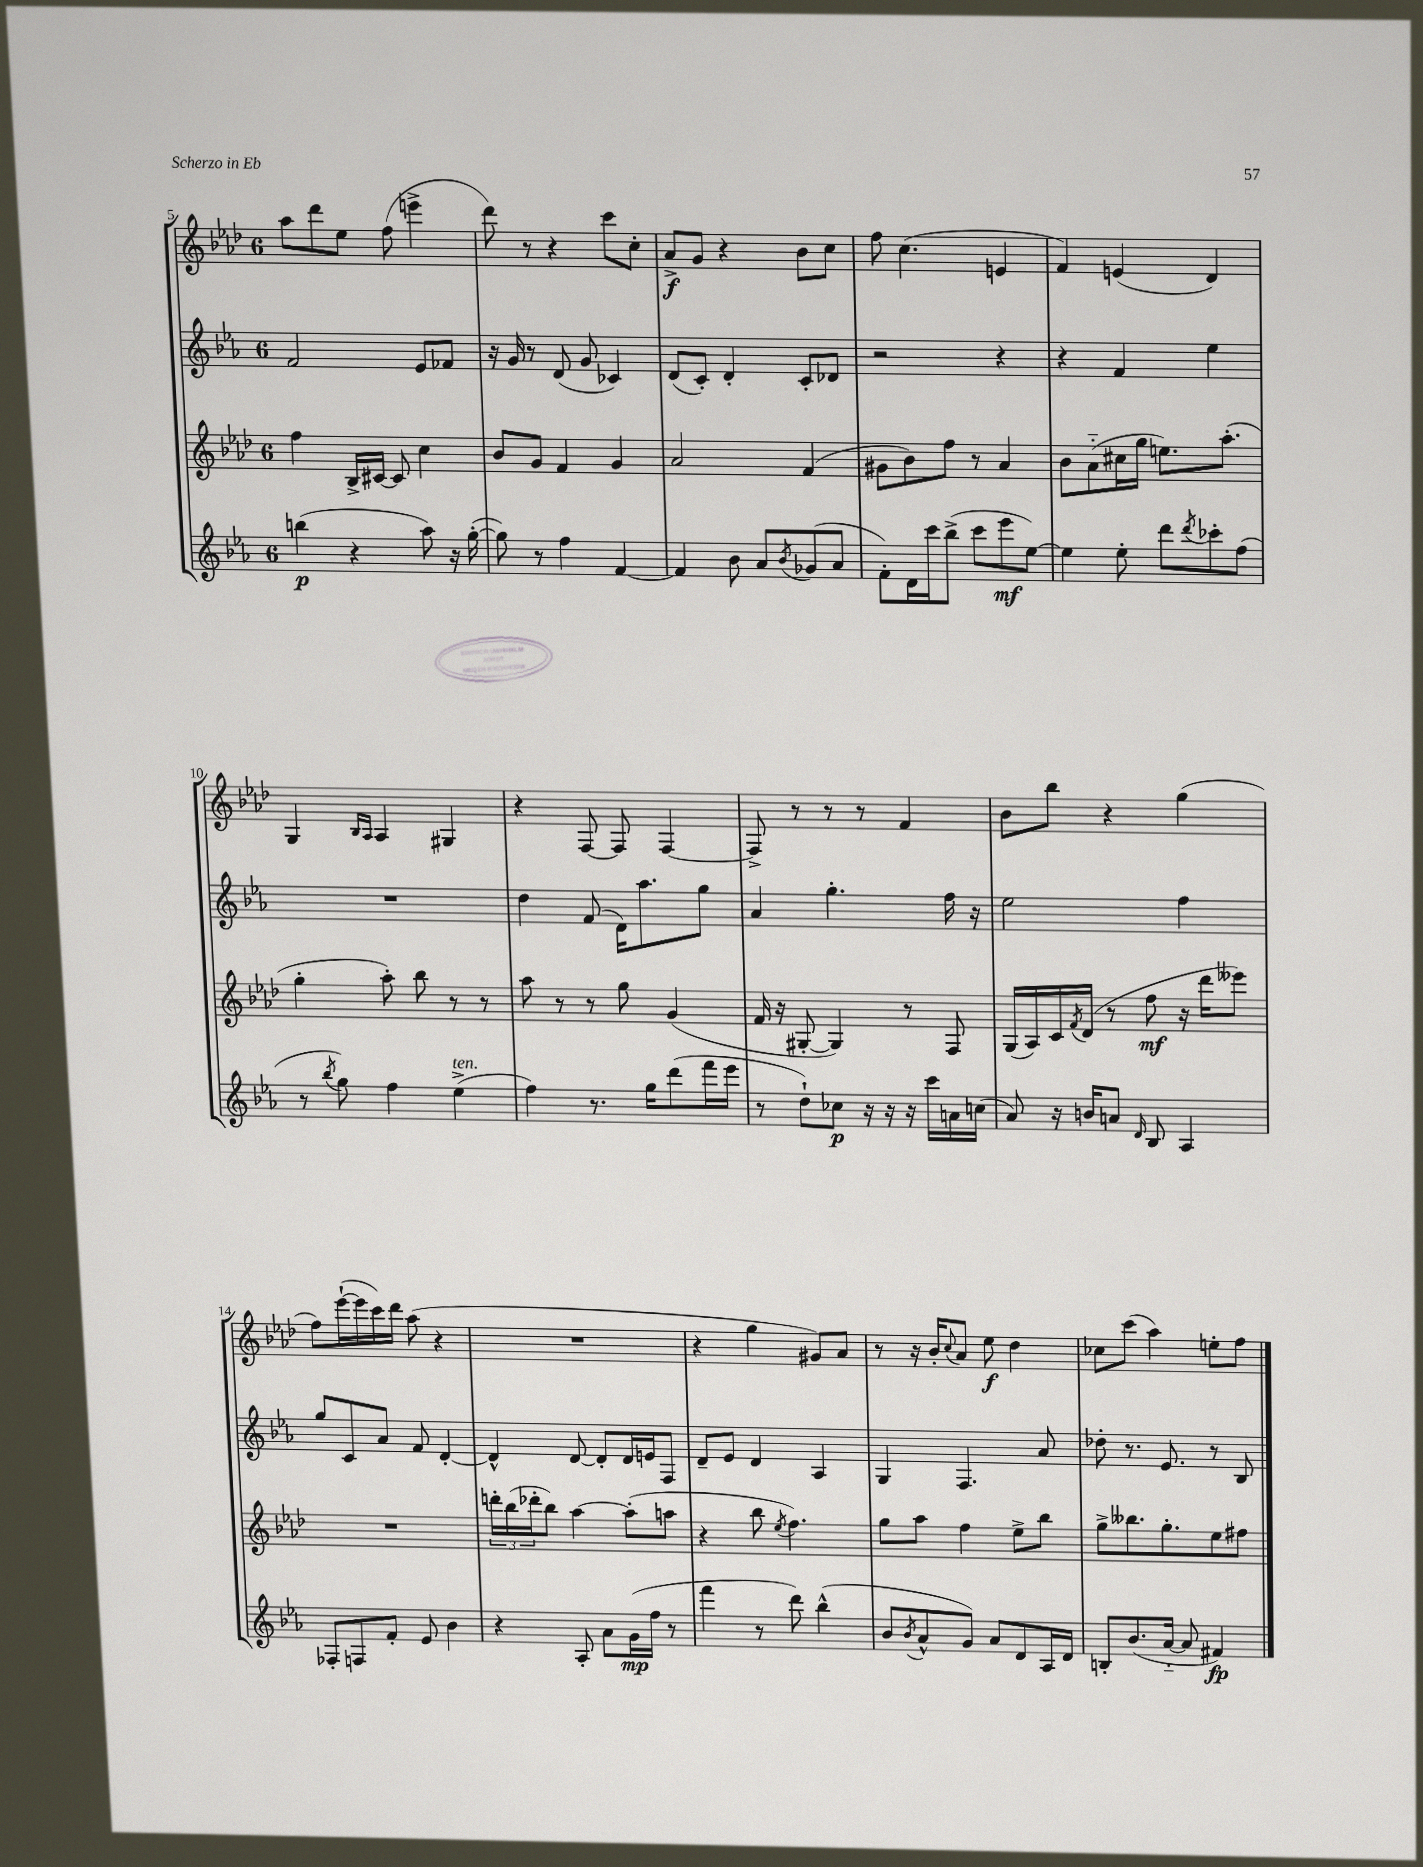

**kern	**dynam	**kern	**dynam	**kern	**kern	**dynam
*part4	*part4	*part3	*part3	*part2	*part1	*part1
*staff4	*staff4	*staff3	*staff3	*staff2	*staff1	*staff1
*clefG2	*	*clefG2	*	*clefG2	*clefG2	*
*k[b-e-a-]	*	*k[b-e-a-d-]	*	*k[b-e-a-]	*k[b-e-a-d-]	*
*M6/8	*	*M6/8	*	*M6/8	*M6/8	*
=5	=5	=5	=5	=5	=5	=5
(4bbn\	p	4ff\	.	2f/	8aa-\L	.
.	.	.	.	.	8ddd-\	.
4r	.	16B-^/LL	.	.	8ee-\J	.
.	.	[16c#X/JJ	.	.	.	.
.	.	8c#/]	.	.	(8ff\	.
8aa-\)	.	4cc\	.	8e-/L	4eeen^\	.
16r	.	.	.	8f-X/J	.	.
([16gg'\	.	.	.	.	.	.
=6	=6	=6	=6	=6	=6	=6
8gg\])	.	8b-/L	.	16r	8ddd-\)	.
.	.	.	.	16g/	.	.
8r	.	8g/J	.	8r	8r	.
4ff\	.	4f/	.	(8d/	4r	.
.	.	.	.	8g/	.	.
[4f/	.	4g/	.	4c-X/)	8ccc\L	.
.	.	.	.	.	8cc'\J	.
=7	=7	=7	=7	=7	=7	=7
4f/]	.	2a-/	.	(8d/L	8a-^/L	f
.	.	.	.	8c'/J)	8g/J	.
8b-\	.	.	.	4d'/	4r	.
8a-/L	.	.	.	.	.	.
8qb-/	.	.	.	.	.	.
(8g-X/	.	(4f/	.	8c'/L	8b-\L	.
8a-/J	.	.	.	8d-X/J	8cc\J	.
=8	=8	=8	=8	=8	=8	=8
8f'\L)	.	8g#X\L	.	2r	8ff\	.
16d\L	.	8b-\)	.	.	(4.cc\	.
16ccc\J	.	.	.	.	.	.
(8bb-^\J	.	8ff\J	.	.	.	.
8ccc\L	.	8r	.	.	.	.
8eee-\	mf	4a-/	.	4r	4en/	.
[8ee-\J)	.	.	.	.	.	.
=9	=9	=9	=9	=9	=9	=9
4ee-\]	.	8b-\L	.	4r	4f/)	.
.	.	(8a-\	.	.	.	.
8ee-'\	.	16cc#X\L	.	4f/	(4en/	.
.	.	16gg\JJ	.	.	.	.
8ddd\L	.	8.een\L)	.	.	.	.
8qddd/	.	.	.	.	.	.
8ccc-X'\	.	.	.	4ee-\	4d-/)	.
.	.	(8.aa-'\J	.	.	.	.
(8ff\J	.	.	.	.	.	.
!!LO:LB:g=z
=10	=10	=10	=10	=10	=10	=10
8r	.	4gg'\	.	2.r	4G/	.
8qbb-/	.	.	.	.	.	.
8gg\)	.	.	.	.	.	.
.	.	.	.	.	16qqB-/LL	.
.	.	.	.	.	16qqA-/JJ	.
4ff\	.	8aa-'\)	.	.	4A-/	.
.	.	8bb-\	.	.	.	.
!LO:TX:a:i:t=ten.	!	!	!	!	!	!
(4ee-^\	.	8r	.	.	4G#X/	.
.	.	8r	.	.	.	.
=11	=11	=11	=11	=11	=11	=11
4ff\)	.	8aa-\	.	4dd\	4r	.
.	.	8r	.	.	.	.
8.r	.	8r	.	(8f/	[8F/	.
.	.	8gg\	.	16d\KL)	8F/]	.
16gg\KL	.	.	.	8.aa-\	.	.
(8ddd\	.	(4g/	.	.	[4F/	.
16fff\L	.	.	.	8gg\J	.	.
16eee-\JJ	.	.	.	.	.	.
=12	=12	=12	=12	=12	=12	=12
8r	.	16f/	.	4a-/	8F^/]	.
.	.	16r	.	.	.	.
8dd`\L)	.	[8G#X'/	.	.	8r	.
8cc-X\J	p	4G#/])	.	4.gg'\	8r	.
16r	.	.	.	.	8r	.
16r	.	.	.	.	.	.
16r	.	8r	.	.	4f/	.
16ccc\LL	.	.	.	.	.	.
16an\	.	8F/	.	16ff\	.	.
(16ccn\JJ	.	.	.	16r	.	.
=13	=13	=13	=13	=13	=13	=13
8a-/)	.	(16G/LL	.	2ee-\	8b-\L	.
.	.	16A-/)	.	.	.	.
16r	.	16c/	.	.	8bb-\J	.
.	.	8qf/	.	.	.	.
16bn/KL	.	(16d-/JJ	.	.	.	.
8an/J	.	8r	.	.	4r	.
16qqd/	.	.	.	.	.	.
8B-/	.	8ff\	mf	.	.	.
4A-/	.	16r	.	4ff\	(4gg\	.
.	.	16ddd-\KL	.	.	.	.
.	.	8eee--X\J)	.	.	.	.
!!LO:LB:g=z
=14	=14	=14	=14	=14	=14	=14
8F-X'/L	.	2.r	.	8gg/L	8ff\L)	.
8Fn/	.	.	.	8c/	([16eee-`\L	.
.	.	.	.	.	16eee-\]	.
8f'/J	.	.	.	8a-/J	16ccc\)	.
.	.	.	.	.	16ddd-\JJ	.
8e-/	.	.	.	8f/	(8aa-\	.
4b-\	.	.	.	[4d'/	4r	.
=15	=15	=15	=15	=15	=15	=15
4r	.	24dddn'\LL	.	4d^^/]	2.r	.
.	.	(24bb-\	.	.	.	.
.	.	24ddd-X'\J	.	.	.	.
.	.	8bb-\J)	.	.	.	.
8A-'/	.	[4aa-\	.	[8d/	.	.
8a-\L	.	.	.	8d'/L]	.	.
(16g\L	mp	(8aa-'\L]	.	16d/L	.	.
16ff\JJ	.	.	.	16en/J	.	.
8r	.	8aan\J	.	8F/J	.	.
=16	=16	=16	=16	=16	=16	=16
4fff\	.	4r	.	8d~/L	4r	.
.	.	.	.	8e-/J	.	.
8r	.	8bb-\	.	4d/	4gg\	.
.	.	8qee-/	.	.	.	.
8ddd\)	.	4.ff\)	.	.	.	.
(4bb-^^\	.	.	.	4A-/	8g#X/L)	.
.	.	.	.	.	8a-/J	.
=17	=17	=17	=17	=17	=17	=17
8b-/L	.	8gg\L	.	4G/	8r	.
8qb-/	.	.	.	.	.	.
8a-^^/	.	8aa-\J	.	.	16r	.
.	.	.	.	.	16b-'/KL	.
.	.	.	.	.	8qqcc/	.
8g/J)	.	4ff\	.	4.F/	8a-/J	.
8a-/L	.	.	.	.	8ee-\	f
8d/	.	8ee-^\L	.	.	4dd-\	.
16A-/L	.	8bb-\J	.	8a-/	.	.
16d/JJ	.	.	.	.	.	.
=18	=18	=18	=18	=18	=18	=18
8Bn'/L	.	8gg^\L	.	8dd-X'\	8cc-X\L	.
(8.b-/	.	8.bb--X\	.	8.r	(8ccc\J	.
.	.	.	.	.	4aa-\)	.
[16a-/Jk	.	8.gg'\	.	8.e-/	.	.
8a-/]	.	.	.	.	.	.
4f#X/)	fp	8ee-\	.	8r	8een'\L	.
.	.	8ff#X\J	.	8B-/	8ff\J	.
==	==	==	==	==	==	==
*-	*-	*-	*-	*-	*-	*-
